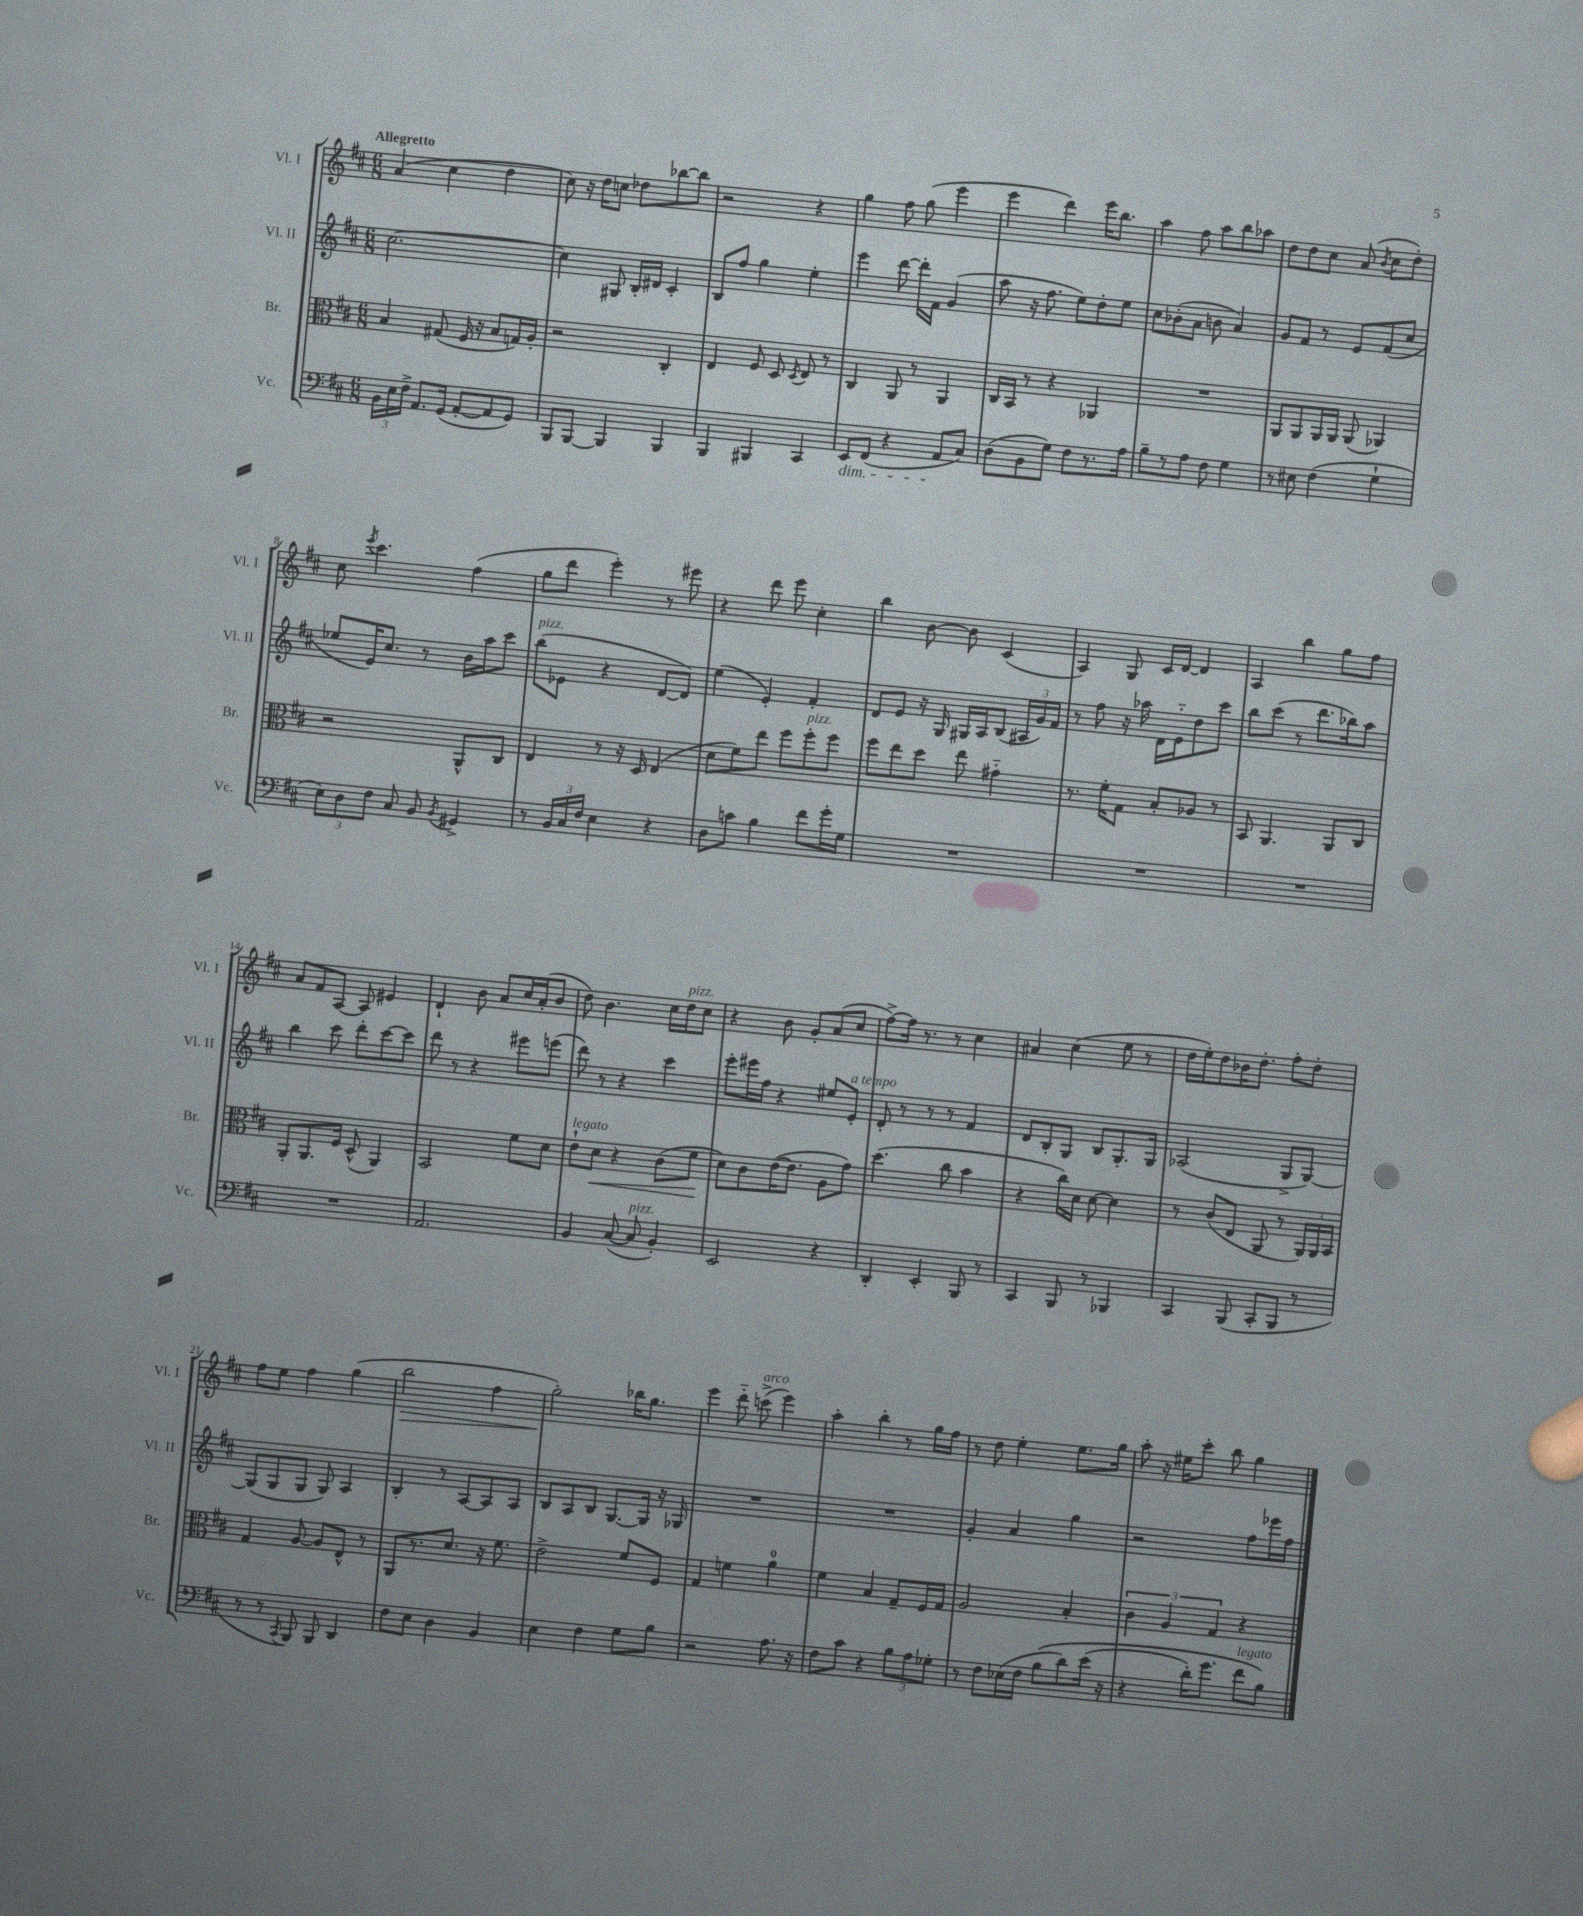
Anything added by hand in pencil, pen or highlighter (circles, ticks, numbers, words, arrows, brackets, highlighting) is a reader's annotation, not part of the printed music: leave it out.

**kern	**kern	**kern	**kern
*staff4	*staff3	*staff2	*staff1
*clefF4	*clefC3	*clefG2	*clefG2
*k[f#c#]	*k[f#c#]	*k[f#c#]	*k[f#c#]
*M6/8	*M6/8	*M6/8	*M6/8
24BB\LL	4B/	[2.cc#\	(4a/
24E\	.	.	.
24F#^\JJ	.	.	.
8.AA/L	.	.	.
.	(8G#/	.	4cc#\
(16GG/Jk	.	.	.
[8AA'/L	16F#/	.	.
.	16r	.	.
8AA/]	8B/L	.	4dd\
8GG/J)	16G/L)	.	.
.	16A'/JJ	.	.
=	=	=	=
8BBB/L	2r	4cc#\]	8cc#\)
[8BBB/J	.	.	16r
.	.	.	16dd\LK
4BBB/]	.	8G#/	8cc\J
.	.	16B'/LL	8dd-\L
.	.	16d#/JJ	.
4BBB/	4C#'/	4c#'/	[8bb-\
.	.	.	8bb-\]J
=	=	=	=
4BBB/	4E/	8B/L	2r
.	.	8ff#/J	.
4BBB#/	8F#/	4gg\	.
.	8D/	.	.
.	8qD/	.	.
4CC#/	8E/	4ee'\	4r
.	8r	.	.
=	=	=	=
8EE/L	4C#/	4eee\	4gg\
(8FF#/J	.	.	.
4r	8AA/	[8ddd\	8ff#\
.	8r	16ddd'\]LL	(8gg\
.	.	16f#\JJ	.
8AA/L	4AA/	(4g/	4eee\
8C#/J)	.	.	.
=	=	=	=
(8D\L	16C#/LL	8aa\	4eee\
.	16BB/JJ	.	.
8BB\	8r	16r	.
.	.	8.ff#\	.
8G\J)	4r	.	4ddd\)
8F#\L	.	8ee\L)	.
8.r	4AA-/	8dd'\	16eee\LK
.	.	.	8.bb\J
.	.	8ee\J	.
16A\Jk	.	.	.
=	=	=	=
8B~\L	2.r	8cc#\L	4aa\
8r	.	(8b-'\	.
8A\J	.	8a\J	8ff#\
8F#\	.	8b\	8aa\L
4G\	.	4a/)	8bb\
.	.	.	8aa-\J
=	=	=	=
8r	8AA/L	8g/L	8dd\L
8E#\	8AA/	8f#/J	8dd\
(4F#\	16AA/L	8r	8cc#\J
.	16AA/JJ	.	.
.	(8AA/	8e/L	(8a/
.	.	.	8qb/
4G`\	4AA-/)	(8f#/	8cc#\L
.	.	8cc#/J	8dd'\J)
=	=	=	=
12E\L)	2r	8ee-/L	8cc#\
12D\	.	.	.
.	.	.	8qeee/
.	.	16e/K)	4.ccc#\
12F#\J	.	.	.
.	.	8.cc#/J	.
8C#/	.	.	.
8BB/	.	8r	.
8qBB/	.	.	.
4GG#^/	8AA^^/L	16b\LL	(4ff#\
.	.	16aa\J	.
.	8C#/J	8ccc#\J	.
=	=	=	=
8r	4E/	(8bb\L	8gg\L
24BB/LL	.	8e-\J	8ddd\J
24C#/	.	.	.
24F#/JJ	.	.	.
4E\	8r	4r	4eee'\)
.	16r	.	.
.	16D/	.	.
4r	(4E/	[8d/L	8r
.	.	8d/]J)	8eee#\
=	=	=	=
8D\L	8d\L	(4ee\	4r
8c\J	8f#\)	.	.
4B\	8ee\J	4e'/)	8ddd\
.	8ff#\L	.	8eee\
8f#\L	8ff#'\	4f#'/	4cc#'\
16g'\L	8ff#\J	.	.
16G\JJ	.	.	.
=	=	=	=
2.r	8ff#\L	8d/L	4bb\
.	8ee\	8e/J	.
.	8dd\J	16r	[8b\
.	.	16G/	.
.	8ee\	16G#/LL	8b\]
.	.	16A/J	.
.	4g#'~\	(8B/J	(4c#/
.	.	24A#/LL	.
.	.	24g/)	.
.	.	24f#/JJ	.
=	=	=	=
2.r	8.r	8r	4A/)
.	.	8ff#\	.
.	16f#'\LK	.	.
.	8G\J	16r	8G/
.	.	16aa-\	.
.	8B'/L	16d\LL	16c#/LL
.	.	16e'~\J	[16d/JJ
.	8A-/J	8dd\	4d/]
.	8r	8ccc#\J	.
=	=	=	=
2.r	8BB/	8bb\L	4A/
.	4.AA/	(8ccc#\J	.
.	.	8r	4bb\
.	.	8.ddd\L	.
.	8AA/L	.	8gg\L
.	.	16bb-\k)	.
.	8C#/J	8aa\J	8ff#\J
=	=	=	=
2.r	8AA'/L	4bb\	8a/L
.	8.AA/	.	8f#/
.	.	8ccc#\	[8A/J
.	16F#/Jk	.	.
.	(8D^^/	8ddd'\L	8A/]
.	4AA/)	[8ccc#\	4e#/
.	.	8ccc#\]J	.
=	=	=	=
2.AA/	2BB/	8ddd\	4d`/
.	.	8r	.
.	.	4r	8b\
.	.	.	8a/L
.	8f#\L	8eee#\L	16cc#/L
.	.	.	(16a'/J
.	8d\J	(8eee\J	8b/J
=	=	=	=
4BB/	8e`\L	8ddd\)	8dd\)
.	8d\J	8r	4.b\
([8C#/	4r	4r	.
8C#/]	.	.	.
4BB'/)	(8c#\L	4ccc#\	16cc#\LL
.	.	.	16dd\J
.	8f#\J	.	8cc#\J
=	=	=	=
2EE/	8d\L)	8eee'\L	4r
.	8c#\	16eee#\L	.
.	.	16ff#\JJ	.
.	([16e\K	4r	8b\
.	8.e\]J	.	.
.	.	.	8g'/L
4r	8A\L	8ee#/L	(8a/
.	8g\J)	8e'/J	8cc#/J
=	=	=	=
4DD'/	(4.dd\	8d'/	[8ff#^\L)
.	.	8r	16ff#\]Jk
.	.	.	8.r
4EE'/	.	8r	.
.	8cc#\	8r	8r
8BBB/	4b\	4f#/	4cc#\
8r	.	.	.
=	=	=	=
4CC#/	4r	8d/L	4a#/
.	.	8B'/	.
8BBB/	16cc#\LL)	8G/J	(4cc#\
.	16d\JJ	.	.
8r	[8d\	8B/L	.
4BBB-/	4d\]	8.G'/	8ee\
.	.	.	8r
.	.	16G/Jk	.
=	=	=	=
4CC#/	8r	(2A-/	16dd\LL
.	.	.	16ee'\J)
.	(8c#/L	.	8dd\
(8BBB/	8E/J	.	16b-\K
.	.	.	8.dd'\J
8CC#'/L	8AA/	.	.
8BBB/J	8r	8G^/L	8ff#'\L
8r	24AA/LL)	[8G/J)	8dd'\J
.	24AA/	.	.
.	24BB/JJ	.	.
=	=	=	=
8r	4G/	(8G/]L	8ff#\L
8r	.	8G/	8ee\J
8qCC#/	.	.	.
8BBB/)	[8A/	8G/J	4ff#\
8BBB/	8A/]L	8G/)	.
4DD/	8E^^/J	4A/	(4gg\
.	8r	.	.
=	=	=	=
8F#\L	8AA/L	4B'/	2bb\
8E\J	8.r	.	.
4D\	.	8r	.
.	8.d/J	.	.
.	.	[8A/L	.
4BB/	16r	8A/]	4ff#\
.	8.f#\	.	.
.	.	8A/J	.
=	=	=	=
4E\	2e^\	8B/L	2gg'\)
.	.	8A/	.
4F#\	.	8B/J	.
.	.	[8.G/L	.
8G\L	8f#/L	.	16bb-\LK
.	.	16G/]Jk	8.gg\J
8B\J	8F#/J	16r	.
.	.	16G-/	.
=	=	=	=
2r	4G/	2.r	4eee\
.	4f\	.	8ddd'~\
.	.	.	(8ccc^\
8.A\	4a\	.	4eee\)
16r	.	.	.
=	=	=	=
8F#\L	4f#\	2.r	4aa'\
8c#\J	.	.	.
4r	4B/	.	4bb'\
12B\L	8G~/L	.	8r
12A\	.	.	.
.	16F#/L	.	16gg\LL
12G-'\J	.	.	.
.	16G/JJ	.	16ff#\JJ
=	=	=	=
8r	2A/	4g'/	8r
8F#\L	.	.	8dd\
(16E-\L	.	4a/	4ee'\
16F#\JJ	.	.	.
&(8B\L	.	.	.
8d\)	4B'/	4gg\	8.ee\L
(16e\Jk	.	.	.
16r	.	.	16gg\Jk
=	=	=	=
4r	6c#\	2r	8aa'\
.	.	.	16r
.	6A/	.	.
.	.	.	16ee#\LK
16d'\LK)	.	.	8ccc#'\J
8.g\J	.	.	.
.	6G/	.	.
.	.	.	8bb\
8f#\L	4r	8ff#\L	4gg\
8B\J&)	.	16eee-\L	.
.	.	16ff#\JJ	.
==	==	==	==
*-	*-	*-	*-
